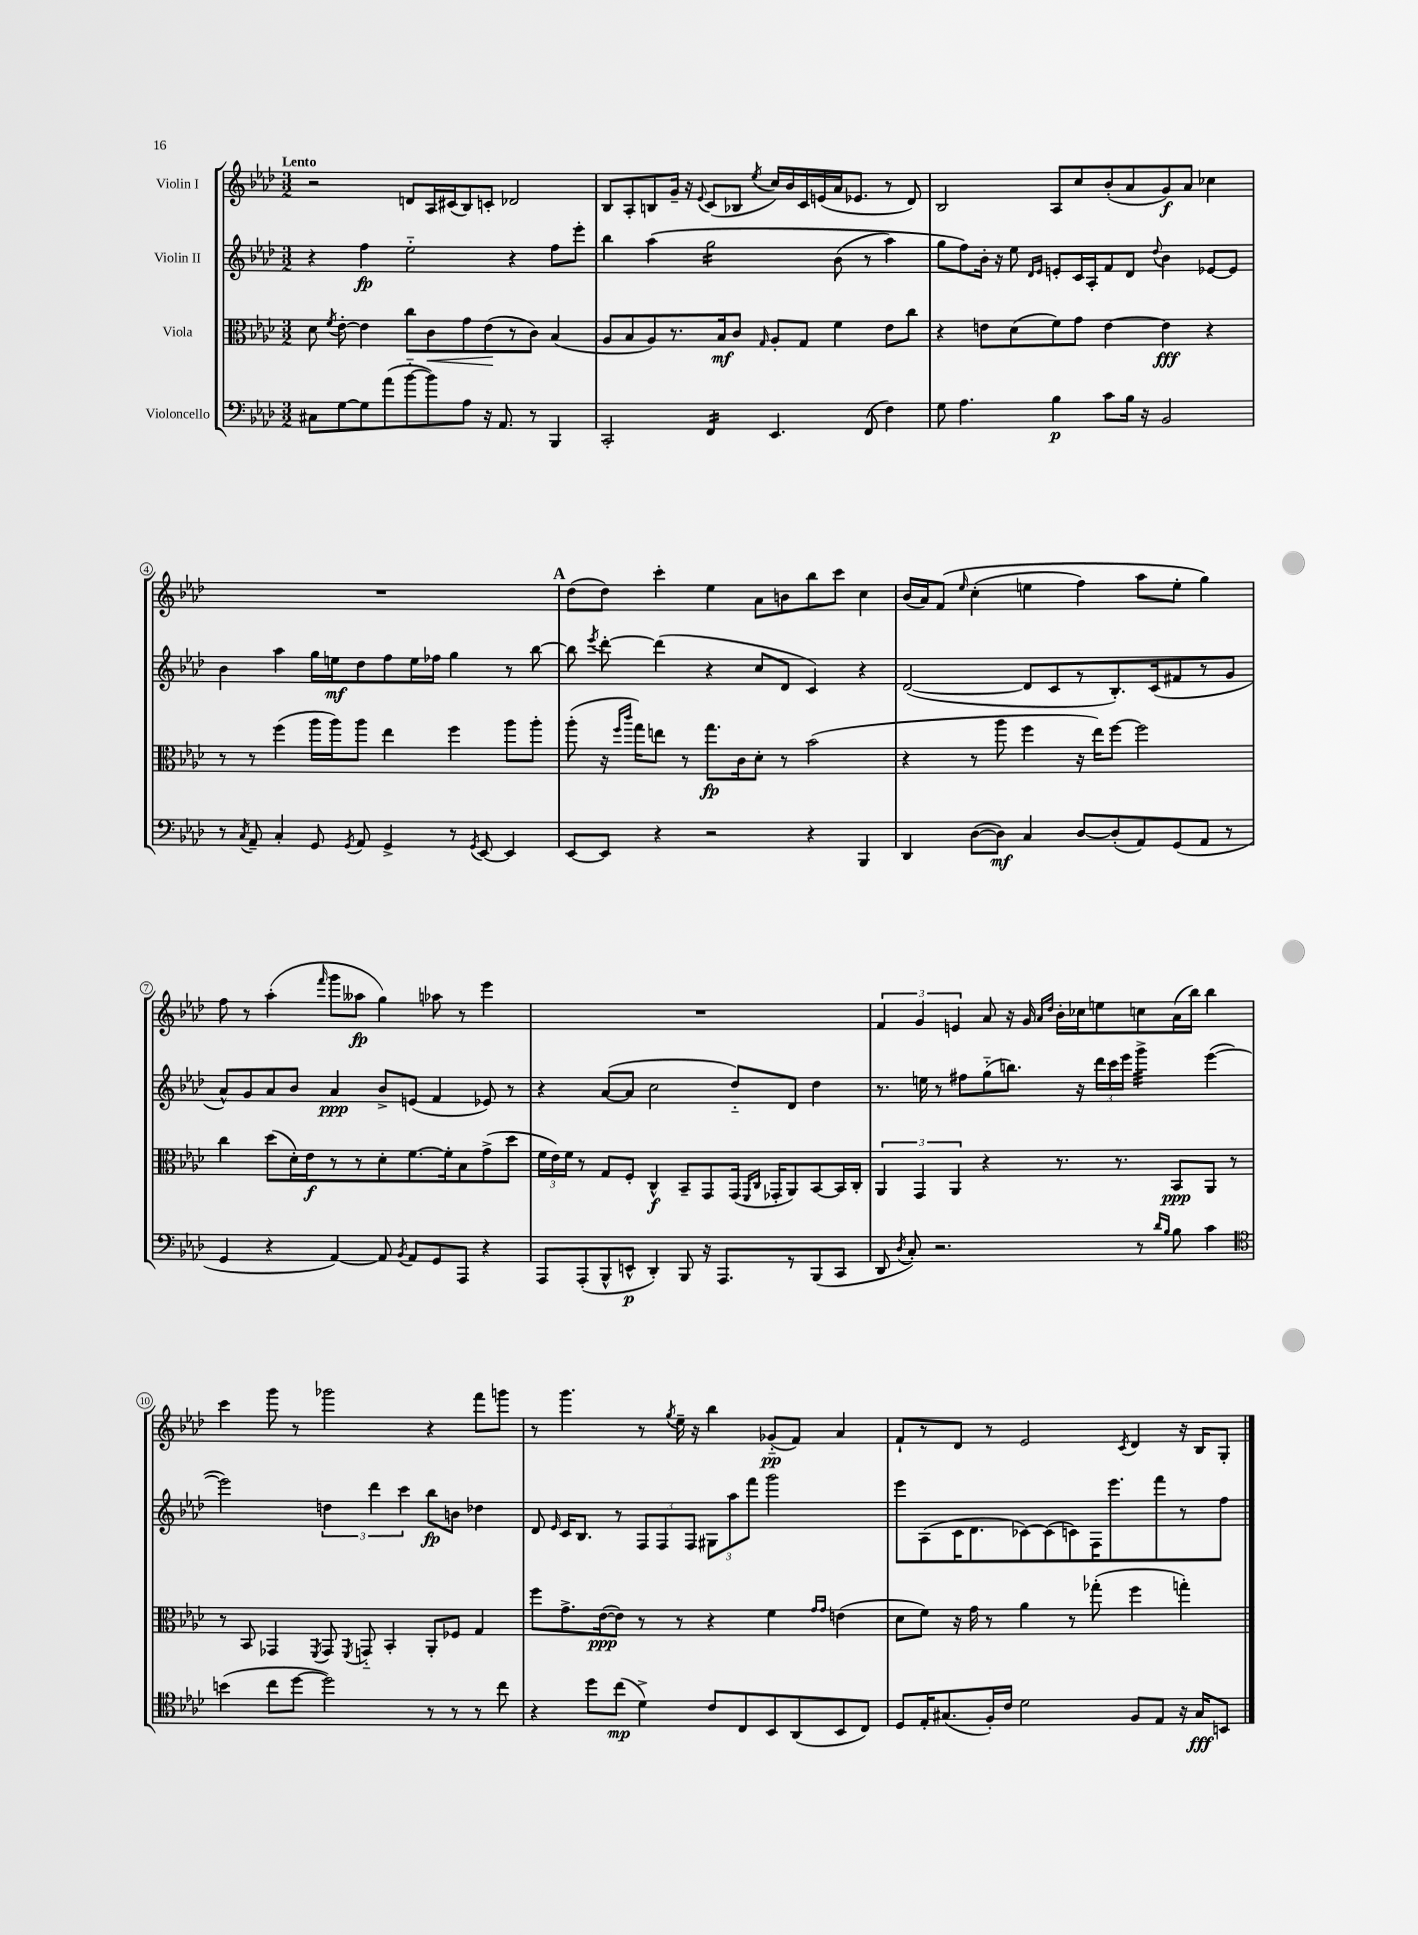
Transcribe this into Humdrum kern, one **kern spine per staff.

**kern	**kern	**kern	**kern
*staff4	*staff3	*staff2	*staff1
*clefF4	*clefC3	*clefG2	*clefG2
*k[b-e-a-d-]	*k[b-e-a-d-]	*k[b-e-a-d-]	*k[b-e-a-d-]
*M3/2	*M3/2	*M3/2	*M3/2
8C#\L	8d-\	4r	2r
.	8qf/	.	.
[8G\	[8e-'\	.	.
8G\]	4e-\]	4ff\	.
(8a-\	.	.	.
[8b-'~\	8cc\L	2ee-'~\	8d/L
8b-\])	8c\	.	16A-/L
.	.	.	(16c#/J
8A-\J	8g\	.	8B-/)
16r	(8e-\	.	8c'/J
8.AA-/	.	.	.
.	8r	4r	2d-/
8r	8c\J)	.	.
4BBB-/	(4B-/	8ff\L	.
.	.	8eee-'\J	.
=	=	=	=
2CC'/	8A-/L	4bb-\	8B-/L
.	8B-/	.	8A-'/
.	8A-/)	&(4aa-\	8B/
.	8.r	.	16g~/Jk
.	.	.	16r
.	.	.	8qqe-/
4FF/	.	2gg\	(8c/L
.	16B-/k	.	.
.	8c/J	.	8B-/J
.	16qqG/	.	8qee-/
4.EE-/	8A-'/L	.	16cc/LL)
.	.	.	16b-/
.	8G/J	.	16c/
.	.	.	(16e/
.	4f\	(8b-\	16a-/J
.	.	.	8.e-/J
(8FF/	.	8r	.
4F\)	8e-\L	4aa-\)	8r
.	8cc\J	.	8d-/)
=	=	=	=
8G\	4r	8gg\L	2B-/
4.A-\	.	8ff\&)	.
.	8e\L	16b-'\Jk	.
.	.	16r	.
.	(8d-\	8ee-\	.
.	.	16qqd-/LL	.
.	.	16qqe-/JJ	.
4B-\	8f\)	8e'/L	8A-/L
.	8g\J	16c/L	8cc/
.	.	16A-'/J	.
8c\L	[4e\	8f/	(8b-'/
16B-\Jk	.	8d-/J	8a-/
16r	.	.	.
.	.	8qqdd-/	.
2BB-/	4e\]	4b-\	8g/)
.	.	.	8a-/J
.	4r	[8e-/L	4cc-\
.	.	8e-/]J	.
=	=	=	=
8r	8r	4b-\	1.r
8qC/	.	.	.
8AA-~/	8r	.	.
4C'/	(4ff\	4aa-\	.
8GG/	16aa-\LL	16gg\LL	.
.	16aa-\J)	16ee\J	.
8qGG/	.	.	.
8AA-/	8aa-\J	8dd-\	.
4GG^/	4ee-\	8ff\	.
.	.	16ee\L	.
.	.	16ff-\JJ	.
8r	4ff\	4gg\	.
8qGG/	.	.	.
[8EE-/	.	.	.
4EE-/]	8aa-\L	8r	.
.	8aa-'\J	[8bb-\	.
=	=	=	=
[8EE-/L	(8aa-'\	8bb-\]	(8dd-\L
.	.	8qeee-/	.
8EE-/]J	16r	[8ddd-'\	8dd-\J)
.	16qqff/LL	.	.
.	16qqccc/JJ	.	.
.	16gg\LK)	.	.
4r	8ee\J	(4ddd-\]	4ccc'\
.	8r	.	.
2r	8.gg\L	4r	4ee-\
.	16c\k	.	.
.	8d-'\J	8cc/L	8a-\L
.	8r	8d-/J	8b\
4r	(2b-\	4c/)	8bb-\
.	.	.	8ccc\J
4BBB-/	.	4r	4cc\
=	=	=	=
4DD-/	4r	([2d-/	(16b-/LL
.	.	.	16a-/J)
.	.	.	&(8f/J
.	.	.	16qqee-/
([8D-\L	8r	.	(4cc'\
8D-\]J)	8aa-\	.	.
4C/	4ff\	8d-/]L	4ee\
.	.	8c/	.
[8D-/L	16r	8r	4ff\)
.	16ee-\LK)	.	.
(8D-'/]	[8ff\J	8.B-'/)	.
8AA-/)	2ff\]	.	8aa-\L
.	.	(16c/k	.
(8GG/	.	8f#/	8ee'\J
8AA-/J	.	8r	4gg\&)
8r	.	8g/J	.
=	=	=	=
4GG/	4cc\	8a-^^/L)	8ff\
.	.	8g/	8r
4r	(8dd-\L	8a-/	(4aa-'\
.	16d-'\L)	8b-/J	.
.	16e-\J	.	.
.	.	.	16qqfff/
[4AA-/)	8r	4a-/	8ggg\L
.	8r	.	8aa--\J
8AA-/]	8d-'\	8b-^/L	4gg\)
8qBB-/	.	.	.
8AA-/L	[8.f\	(8e/J	.
8GG/	.	4f/	8aa-\
.	16f'\]k	.	.
8AAA-/J	8B-\	.	8r
4r	(8g^\	8e-/)	4eee-\
.	8dd-\J	8r	.
=	=	=	=
8AAA-/L	24f\LL	4r	1.r
.	24e-\)	.	.
.	24f\JJ	.	.
(8AAA-'/	8r	.	.
8BBB-^^/	8G/L	([8a-/L	.
8EE^^/J	8F'/J	8a-/]J	.
4DD-'/)	4C^^/	2cc\	.
8BBB-/	8BB-~/L	.	.
16r	8GG/	.	.
8.AAA-/L	.	.	.
.	(16GG/Jk	8dd-'~/L)	.
.	16qqFF/LL	.	.
.	16qqC/JJ	.	.
.	16GG-'/LK	.	.
8r	8AA-/)	8d-/J	.
(8BBB-/	[8BB-/	4dd-\	.
8CC/J	16BB-/]L	.	.
.	16C'/JJ	.	.
=	=	=	=
8DD-/	6AA-/	8.r	6f/
8qD-/	.	.	.
8C'/)	.	.	.
.	6GG/	.	6g/
.	.	16ee\	.
2.r	.	8r	.
.	6AA-/	.	6e/
.	.	8ff#\L	.
.	4r	(8gg'~\	8a-/
.	.	8.bb\J)	16r
.	.	.	16g/
.	.	.	16qqa-/LL
.	.	.	16qqdd-/JJ
.	8.r	.	16b-'\LL
.	.	16r	16cc-\J
.	.	24ddd-\LL	8ee\
.	.	24ccc\	.
.	8.r	.	.
.	.	24eee-\JJ	.
8r	.	4ggg^\	8cc\
16qqd-/LL	.	.	.
16qqB-/JJ	.	.	.
8B-\	8BB-/L	.	(16a-\L
.	.	.	16bb-\JJ)
4c\	8AA-/J	([4eee-\	4bb-\
.	8r	.	.
=	=	=	=
*clefC4	*	*	*
(4b\	8r	2eee-\])	4ccc\
.	8BB-/	.	.
8cc\L	4GG-/	.	8ggg\
[8dd-\J	.	.	8r
.	8qFF/	.	.
2dd-\])	8GG-/	6dd\	2ggg-\
.	8qFF/	.	.
.	8GG'~/	.	.
.	.	6ddd-\	.
.	4BB-'/	.	.
.	.	6ccc\	.
8r	8AA-'/L	8bb-\L	4r
8r	8F-/J	8b\J	.
8r	4G/	4dd-\	8fff\L
8cc\	.	.	8ggg\J
=	=	=	=
4r	8ff\L	8d-/	8r
.	.	16qqe-/	.
.	8.g^\	16c/LK	4.ggg\
.	.	8.B-/J	.
8dd-\L	.	.	.
.	([16e-\k	.	.
(8cc\J	8e-\]J)	8r	.
4d-^\)	8r	12F/L	8r
.	.	12F/	.
.	.	.	8qgg/
.	8r	.	16ee-~\
.	.	12F/J	.
.	.	.	16r
8c/L	4r	12G#\L	4bb-\
.	.	12aa-\	.
8C/	.	.	.
.	.	12fff\J	.
8BB-/	4f\	2ggg\	(8g-'~/L
(8AA-/	.	.	8f/J)
.	16qqg/LL	.	.
.	16qqg/JJ	.	.
8BB-/	(4e\	.	4a-/
8C/J)	.	.	.
=	=	=	=
8D-/L	8d-\L	8eee-\L	8f`/L
16E-'/K	8f\J)	(8A-\	8r
(8.G#/	.	.	.
.	16r	16c\K	8d-/J
.	16g\	8.d-\	.
16F'/L)	8r	.	8r
16c/JJ	.	.	.
2d-\	4a-\	[8c-\)	2e-/
.	.	(8c-\]	.
.	8r	8c\)	.
.	(8gg-'\	16F\K	.
.	.	8.eee-\	.
.	.	.	8qc/
8F/L	4ff\	.	4d-/
8E-/J	.	8fff\	.
16r	4gg'\)	8r	16r
16G#/LK	.	.	16B-/LK
8BB/J	.	8ff\J	8G'/J
==	==	==	==
*-	*-	*-	*-
